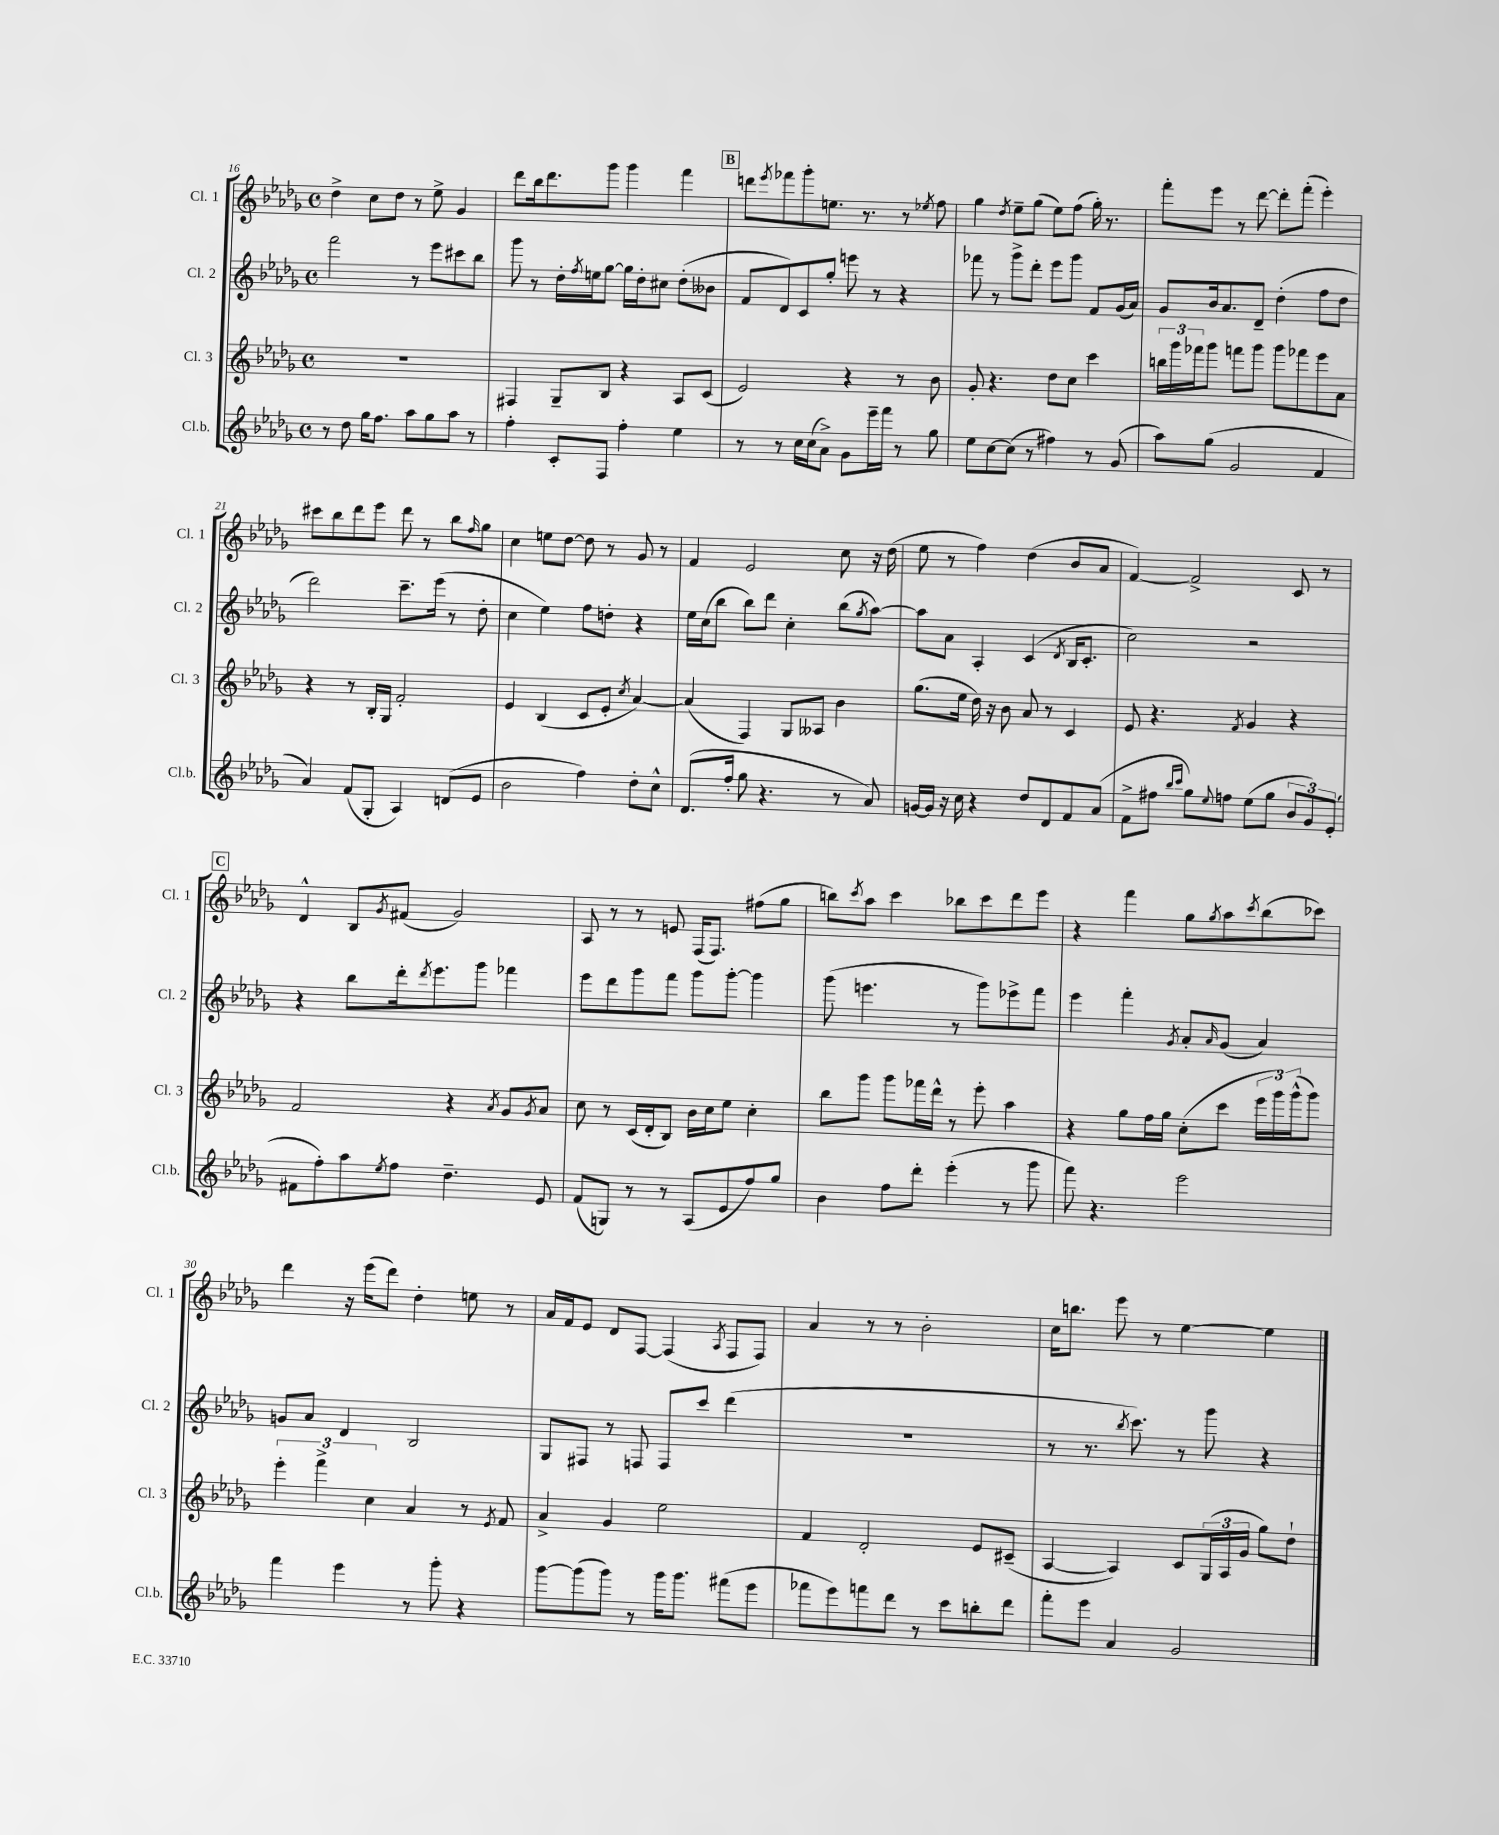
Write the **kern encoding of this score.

**kern	**kern	**kern	**kern
*staff4	*staff3	*staff2	*staff1
*clefG2	*clefG2	*clefG2	*clefG2
*k[b-e-a-d-g-]	*k[b-e-a-d-g-]	*k[b-e-a-d-g-]	*k[b-e-a-d-g-]
*M4/4	*M4/4	*M4/4	*M4/4
*met(c)	*met(c)	*met(c)	*met(c)
8r	1r	2fff	4dd-^
8dd-	.	.	.
16gg-	.	.	8cc
8.ff	.	.	.
.	.	.	8dd-
8aa-	.	8r	8r
8gg-	.	8eee-	8ee-^
8aa-	.	8ccc#	4g-
8r	.	8bb-	.
=	=	=	=
4ff'	4F#	8ggg-	8ddd-
.	.	8r	16bb-
.	.	.	8.ddd-
8c'	8G-~	16dd-'	.
.	.	8qff	.
.	.	16ee	.
8F	8B-	[8gg-	8ggg-
4ff'	4r	16gg-]	4ggg-
.	.	16dd-'	.
.	.	8cc#	.
4ee-	8A-	(8dd-'	4fff
.	(8c	8b--	.
=	=	=	=
8r	2e-)	8f	8ddd
.	.	.	8qeee-
8r	.	8d-)	8fff-
16cc	.	8c	8ggg-'
(16cc	.	.	.
8a-^)	.	8gg-'	8.ee
8g-	4r	8eee	.
.	.	.	8.r
16eee-~	.	8r	.
16fff	.	.	.
8r	8r	4r	8r
.	.	.	8qee-
8gg-	8b-	.	8ff
=	=	=	=
8ee-	8g-'	8fff-	4gg-
[8cc	4.r	8r	.
.	.	.	8qdd-
(8cc]	.	8ggg-^	8ee-~
8r	.	8ddd-'	(8gg-
4ff#)	8dd-	8eee-	8ee-)
.	8cc	8ggg-	(8ff
8r	4ccc	8f	16gg-')
.	.	.	8.r
(8g-	.	(16g-	.
.	.	16a-)	.
=	=	=	=
8aa-)	24bb	8g-	8fff'
.	24ggg-	.	.
.	24fff-	.	.
(8gg-	8ggg-	16b-	8eee-
.	.	8.a-	.
2g-	8fff	.	8r
.	8ggg-	8d-~	[8ddd-
.	8ggg-	(4dd-'	8ddd-']
.	8fff-	.	(8fff'
4f	8eee-	8ff	4eee-')
.	8a-	8dd-	.
=	=	=	=
4a-)	4r	2ddd-)	8ccc#
.	.	.	8bb-
(8f	8r	.	8ddd-
8G-'	16B-'	.	8eee-
.	16G-	.	.
4A-)	2f'	8.ccc~	8ddd-
.	.	.	8r
.	.	(16eee-	.
(8d	.	8r	8bb-
.	.	.	16qqff
8e-	.	8dd-'	8gg-
=	=	=	=
2b-	4e-	4cc	4cc
.	(4B-	4ee-)	8ee
.	.	.	[8dd-
4ff)	8c	8ff	8dd-]
.	8e-'	8dd'	8r
.	8qcc	.	.
8dd-'	[4a-)	4r	8g-
8cc^^	.	.	8r
=	=	=	=
(8.d-	(4a-]	16ee-	4f
.	.	(16cc	.
.	.	8bb-	.
16ff'	.	.	.
8gg-	4F)	8bb-)	2e-
4.r	.	8ddd-	.
.	8G-	4cc'	.
.	8A--	.	.
8r	4b-	(8bb-	8cc
.	.	8qgg-	.
8a-)	.	[8aa-)	16r
.	.	.	(16dd-
=	=	=	=
[16g	(8.gg-	8aa-]	8ee-
16g]	.	.	.
16r	.	8a-	8r
16cc	16ee-	.	.
4r	16dd-)	4A-'	4ff)
.	16r	.	.
.	8b-	.	.
8dd-	8a-	(4c	(4dd-
8d-	8r	.	.
.	.	8qd-	.
8f	4c	16B-	8b-
.	.	8.c'	.
(8a-	.	.	8a-
=	=	=	=
8f^	8e-	2cc)	[4f)
8ff#	4.r	.	.
16qqbb-	.	.	.
16qqccc	.	.	.
8gg-)	.	.	2f^]
8qqee-	.	.	.
8ff	.	.	.
.	8qf	.	.
(8ee-	4g-	2r	.
8gg-	.	.	.
12b-	4r	.	8c
12g-)	.	.	.
.	.	.	8r
(12e-'	.	.	.
=	=	=	=
8f#	2f	4r	4d-^^
8ff')	.	.	.
8aa-	.	8bb-	8B-
8qee-	.	.	8qg-
8ff	.	16ddd-'	(8f#
.	.	8qddd-	.
.	.	8.eee-	.
4.dd-~	4r	.	2g-)
.	.	8ggg-	.
.	8qa-	.	.
.	8g-	4fff-	.
.	8qg-	.	.
8e-	8a-	.	.
=	=	=	=
(8f	8cc	8eee-	8A-
8G)	8r	8ddd-	8r
8r	(16c	8ggg-	8r
.	16d-'	.	.
8r	8B-)	8fff	8e
(8A-	16b-	8ggg-	(16F
.	16cc	.	8.F)
8e-	8ee-	[8ggg-'	.
8ff)	4cc'	4ggg-]	(8ff#
8gg-	.	.	8gg-
=	=	=	=
4b-	8bb-	(8ggg-	8bb)
.	.	.	8qccc
.	8ggg-	4.eee	8aa-
8ff	8ggg-	.	4ccc
8ddd-'	16fff-	.	.
.	16ddd-^^	.	.
(4eee-'	8r	8r	8bb-
.	8eee-'	8ggg-)	8ccc
8r	4aa-	8eee-^	8ddd-
8ggg-	.	8fff	8eee-
=	=	=	=
8fff)	4r	4eee-	4r
4.r	.	.	.
.	8gg-	4fff'	4fff
.	16ff	.	.
.	16gg-	.	.
.	.	8qg-	.
2eee-	(8cc'	8a-'	8gg-
.	.	16qqa-	8qgg-
.	8ccc	(8g-	8aa-
.	.	.	8qccc
.	24eee-	4a-)	(8bb-
.	24ggg-)	.	.
.	(24ggg-^^	.	.
.	8ggg-)	.	8ccc-)
=	=	=	=
4fff	6eee-'	8g	4ddd-
.	.	8a-	.
.	6fff^	.	.
4eee-	.	4d-	16r
.	.	.	(16eee-
.	6cc	.	.
.	.	.	8ddd-)
8r	4a-	2B-	4dd-'
8ggg-'	.	.	.
4r	8r	.	8ee
.	8qe-	.	.
.	8f	.	8r
=	=	=	=
[8ggg-	4a-^	8G-	16a-
.	.	.	16f
(8ggg-]	.	8F#	8e-
8ggg-)	4g-	8r	8d-
8r	.	8F	[8F
16ggg-	2ee-	8F	(4F]
8.ggg-	.	.	.
.	.	8ccc	.
.	.	.	8qA-
(8fff#	.	(4ddd-	8F
8eee-	.	.	8F)
=	=	=	=
8fff-	4f	1r	4a-
8eee-)	.	.	.
8fff	2d-'	.	8r
8ddd-	.	.	8r
8r	.	.	2b-'
8ccc	.	.	.
8bb'	8e-	.	.
8ddd-	(8c#~	.	.
=	=	=	=
8fff'	[4A-	8r	16cc
.	.	.	8.bb
8eee-	.	8.r	.
4a-	4A-])	.	8eee-
.	.	8qbb-	.
.	.	8.ccc)	.
.	.	.	8r
2g-	8c	8r	[4ee-
.	(24G-	8ggg-	.
.	24A-	.	.
.	24g-	.	.
.	8gg-)	4r	4ee-]
.	8dd-`	.	.
==	==	==	==
*-	*-	*-	*-
